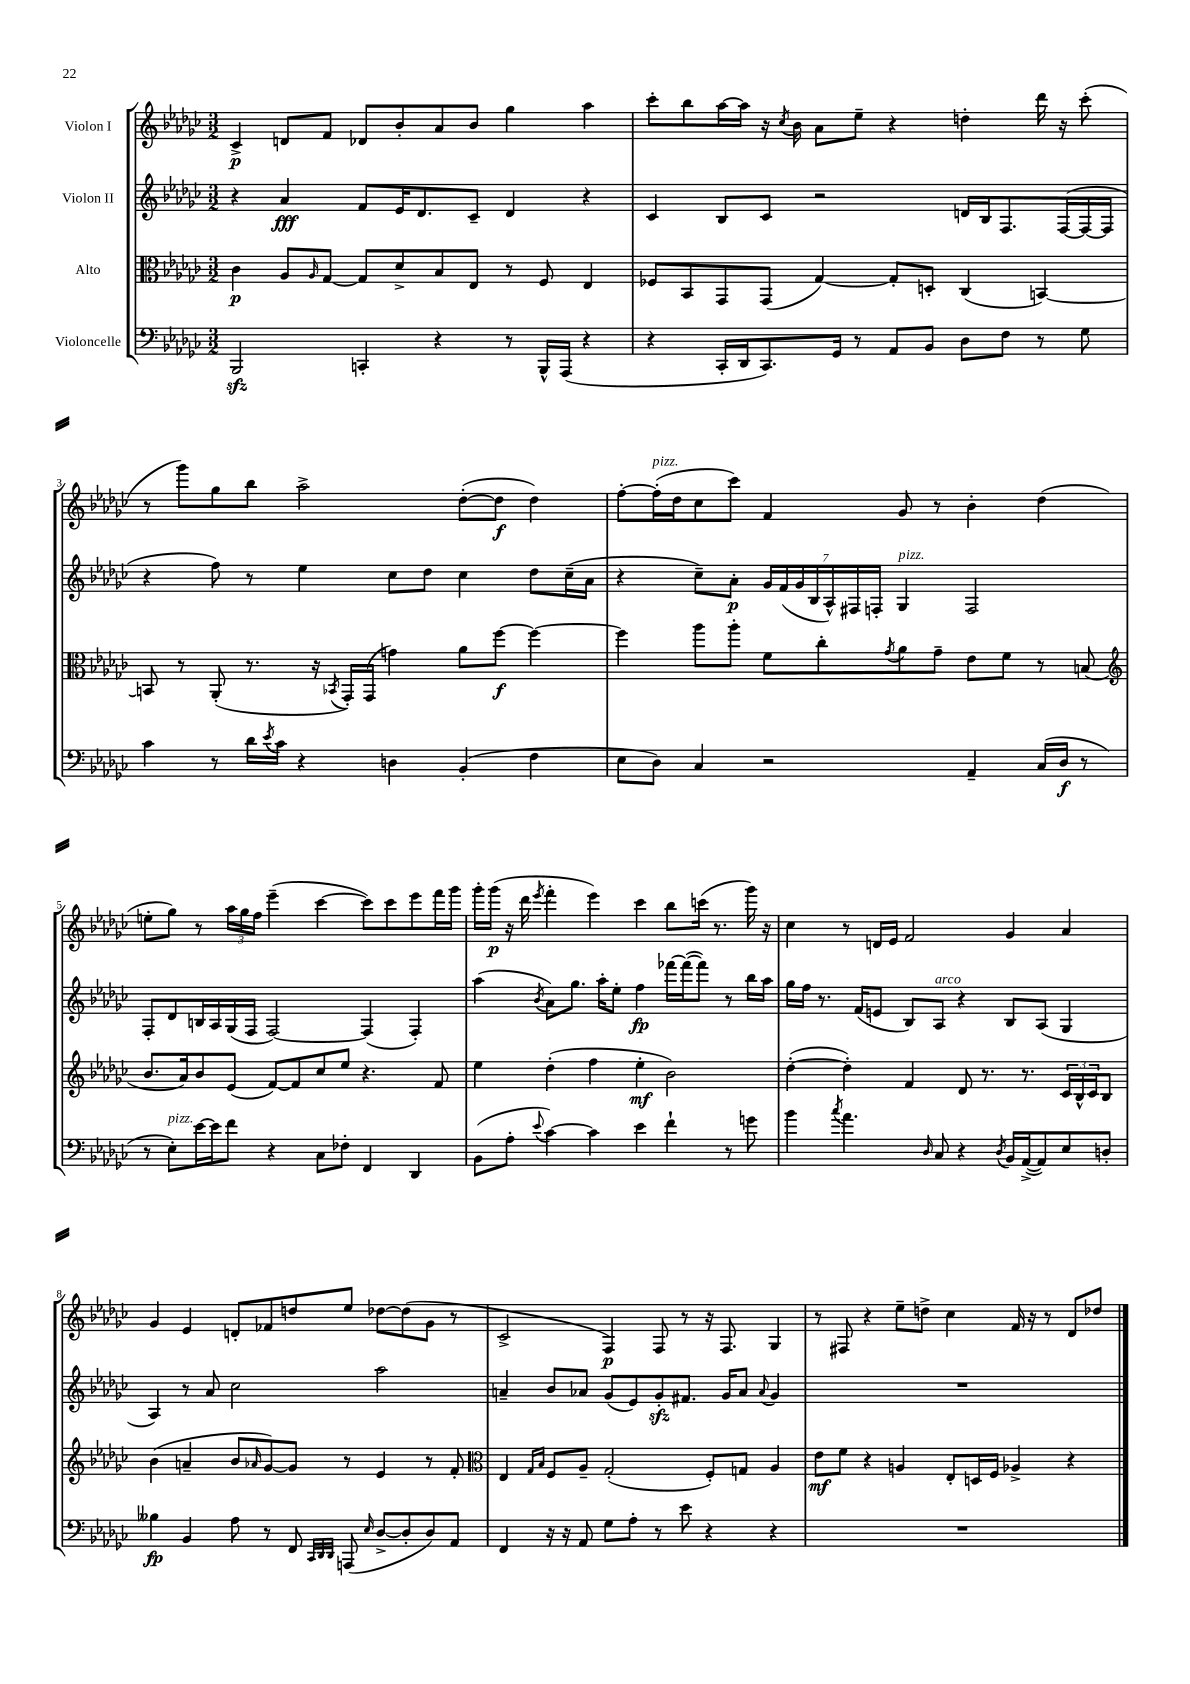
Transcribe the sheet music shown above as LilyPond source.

<<
\new StaffGroup <<
\new Staff = "s0" \with { instrumentName = "Violon I" } {
    \clef treble \key ges \major \numericTimeSignature \time 3/2
    ces'4->\p d'8 f'8 des'8 bes'8-. aes'8 bes'8 ges''4 aes''4 |
    ces'''8-. bes''8 aes''16~ aes''16 r16 \acciaccatura { ces''8 } bes'16 aes'8 ees''8-- r4 d''4-. des'''16 r16 ces'''8-.( |
    r8 ges'''8) ges''8 bes''8 aes''2-> des''8~-.( des''8\f des''4) |
    f''8~-. f''16-.^\markup { \italic "pizz." }( des''16 ces''8 ces'''8) f'4 ges'8 r8 bes'4-. des''4( |
    e''8-. ges''8) r8 \tuplet 3/2 { aes''16 ges''16 f''16 } ees'''4--( ces'''4~ ces'''8) ces'''8 ees'''8 f'''16 ges'''16 |
    ges'''16-. ges'''16\p( r16 des'''16 \acciaccatura { ees'''8 } f'''4-. ees'''4) ces'''4 bes''8 c'''16( r8. ges'''16) r16 |
    ces''4 r8 d'16 ees'16 f'2 ges'4 aes'4 |
    ges'4 ees'4 d'8-. fes'8 d''8 ees''8 des''8~ des''8( ges'8 r8 |
    ces'2-> f4\p) f8 r8 r16 f8. ges4 |
    r8 fis8 r4 ees''8-- d''8-> ces''4 f'16 r16 r8 des'8 des''8 \bar "|." |
}
\new Staff = "s1" \with { instrumentName = "Violon II" } {
    \clef treble \key ges \major \numericTimeSignature \time 3/2
    r4 aes'4\fff f'8 ees'16 des'8. ces'8-- des'4 r4 |
    ces'4 bes8 ces'8 r2 d'16 bes16 f8. f16~( f16~ f16 |
    r4 f''8) r8 ees''4 ces''8 des''8 ces''4 des''8 ces''16--( aes'16 |
    r4 ces''8--) aes'8-.\p \tuplet 7/4 { ges'16 f'16( ges'16 bes16 aes16-^) fis16 f16-. } ges4^\markup { \italic "pizz." } f2 |
    f8-. des'8 b16 aes16 ges16( f16 f2~) f4( f4-.) |
    aes''4( \acciaccatura { bes'8 } aes'8) ges''8. aes''16-. ees''8-. f''4\fp fes'''16~ fes'''16~( fes'''8) r8 bes''16 aes''16 |
    ges''16 f''16 r8. f'16( e'8 bes8) aes8^\markup { \italic "arco" } r4 bes8 aes8( ges4 |
    aes4) r8 aes'8 ces''2 aes''2 |
    a'4-- bes'8 aes'8 ges'8( ees'8) ges'8-.\sfz fis'8. ges'16 aes'8 \appoggiatura { aes'8 } ges'4 |
    R1. \bar "|." |
}
\new Staff = "s2" \with { instrumentName = "Alto" } {
    \clef alto \key ges \major \numericTimeSignature \time 3/2
    ces'4\p aes8 \grace { aes16 } ges8~ ges8 des'8-> bes8 ees8 r8 f8 ees4 |
    fes8 bes,8 ges,8 ges,8( ges4~) ges8-. d8-. ces4( b,4~) |
    b,8 r8 aes,8-.( r8. r16 \acciaccatura { bes,8 } ges,16-.) ges,16( g'4) aes'8 f''8~\f f''4~ |
    f''4 aes''8 aes''8-. f'8 ces''8-. \acciaccatura { ges'8 } aes'8 ges'8-- ees'8 f'8 r8 b8( |
    \clef treble bes'8. aes'16) bes'8 ees'8( f'8~) f'8 ces''8 ees''8 r4. f'8 |
    ees''4 des''4-.( f''4 ees''4-.\mf bes'2) |
    des''4~-.( des''4-.) f'4 des'8 r8. r8. \tuplet 3/2 { ces'16 bes16-^ ces'16 } bes8 |
    bes'4( a'4-- bes'8 \grace { aes'16 } ges'8~) ges'8 r8 ees'4 r8 f'8-. |
    \clef alto ees4 \grace { ges16 bes16 } f8 aes8-- ges2-.( f8-.) g8 aes4 |
    ees'8\mf f'8 r4 a4 ees8-. d16 f16 aes4-> r4 \bar "|." |
}
\new Staff = "s3" \with { instrumentName = "Violoncelle" } {
    \clef bass \key ges \major \numericTimeSignature \time 3/2
    bes,,2\sfz c,4-. r4 r8 bes,,16-^ aes,,16( r4 |
    r4 ces,16-. des,16 ces,8.) ges,16 r8 aes,8 bes,8 des8 f8 r8 ges8 |
    ces'4 r8 des'16 \acciaccatura { ees'8 } ces'16 r4 d4 bes,4-.( f4 |
    ees8 des8) ces4 r2 aes,4-- ces16( des16\f r8 |
    r8 ees8-.^\markup { \italic "pizz." }) ees'16~ ees'16 f'8 r4 ces8 fes8-. f,4 des,4 |
    bes,8( aes8-. \appoggiatura { ees'8 } ces'4~) ces'4 ees'4 f'4-! r8 g'8 |
    bes'4 \acciaccatura { ces''8 } aes'4. \grace { des16 } ces8 r4 \acciaccatura { des8 } bes,16 aes,16~->( aes,8) ees8 d8-. |
    beses4\fp bes,4 aes8 r8 f,8 \grace { ces,32 des,32 des,32 } a,,8( \grace { ees16 } des8~-> des8-. des8) aes,8 |
    f,4 r16 r16 aes,8 ges8 aes8-. r8 ees'8 r4 r4 |
    R1. \bar "|." |
}
>>
>>
